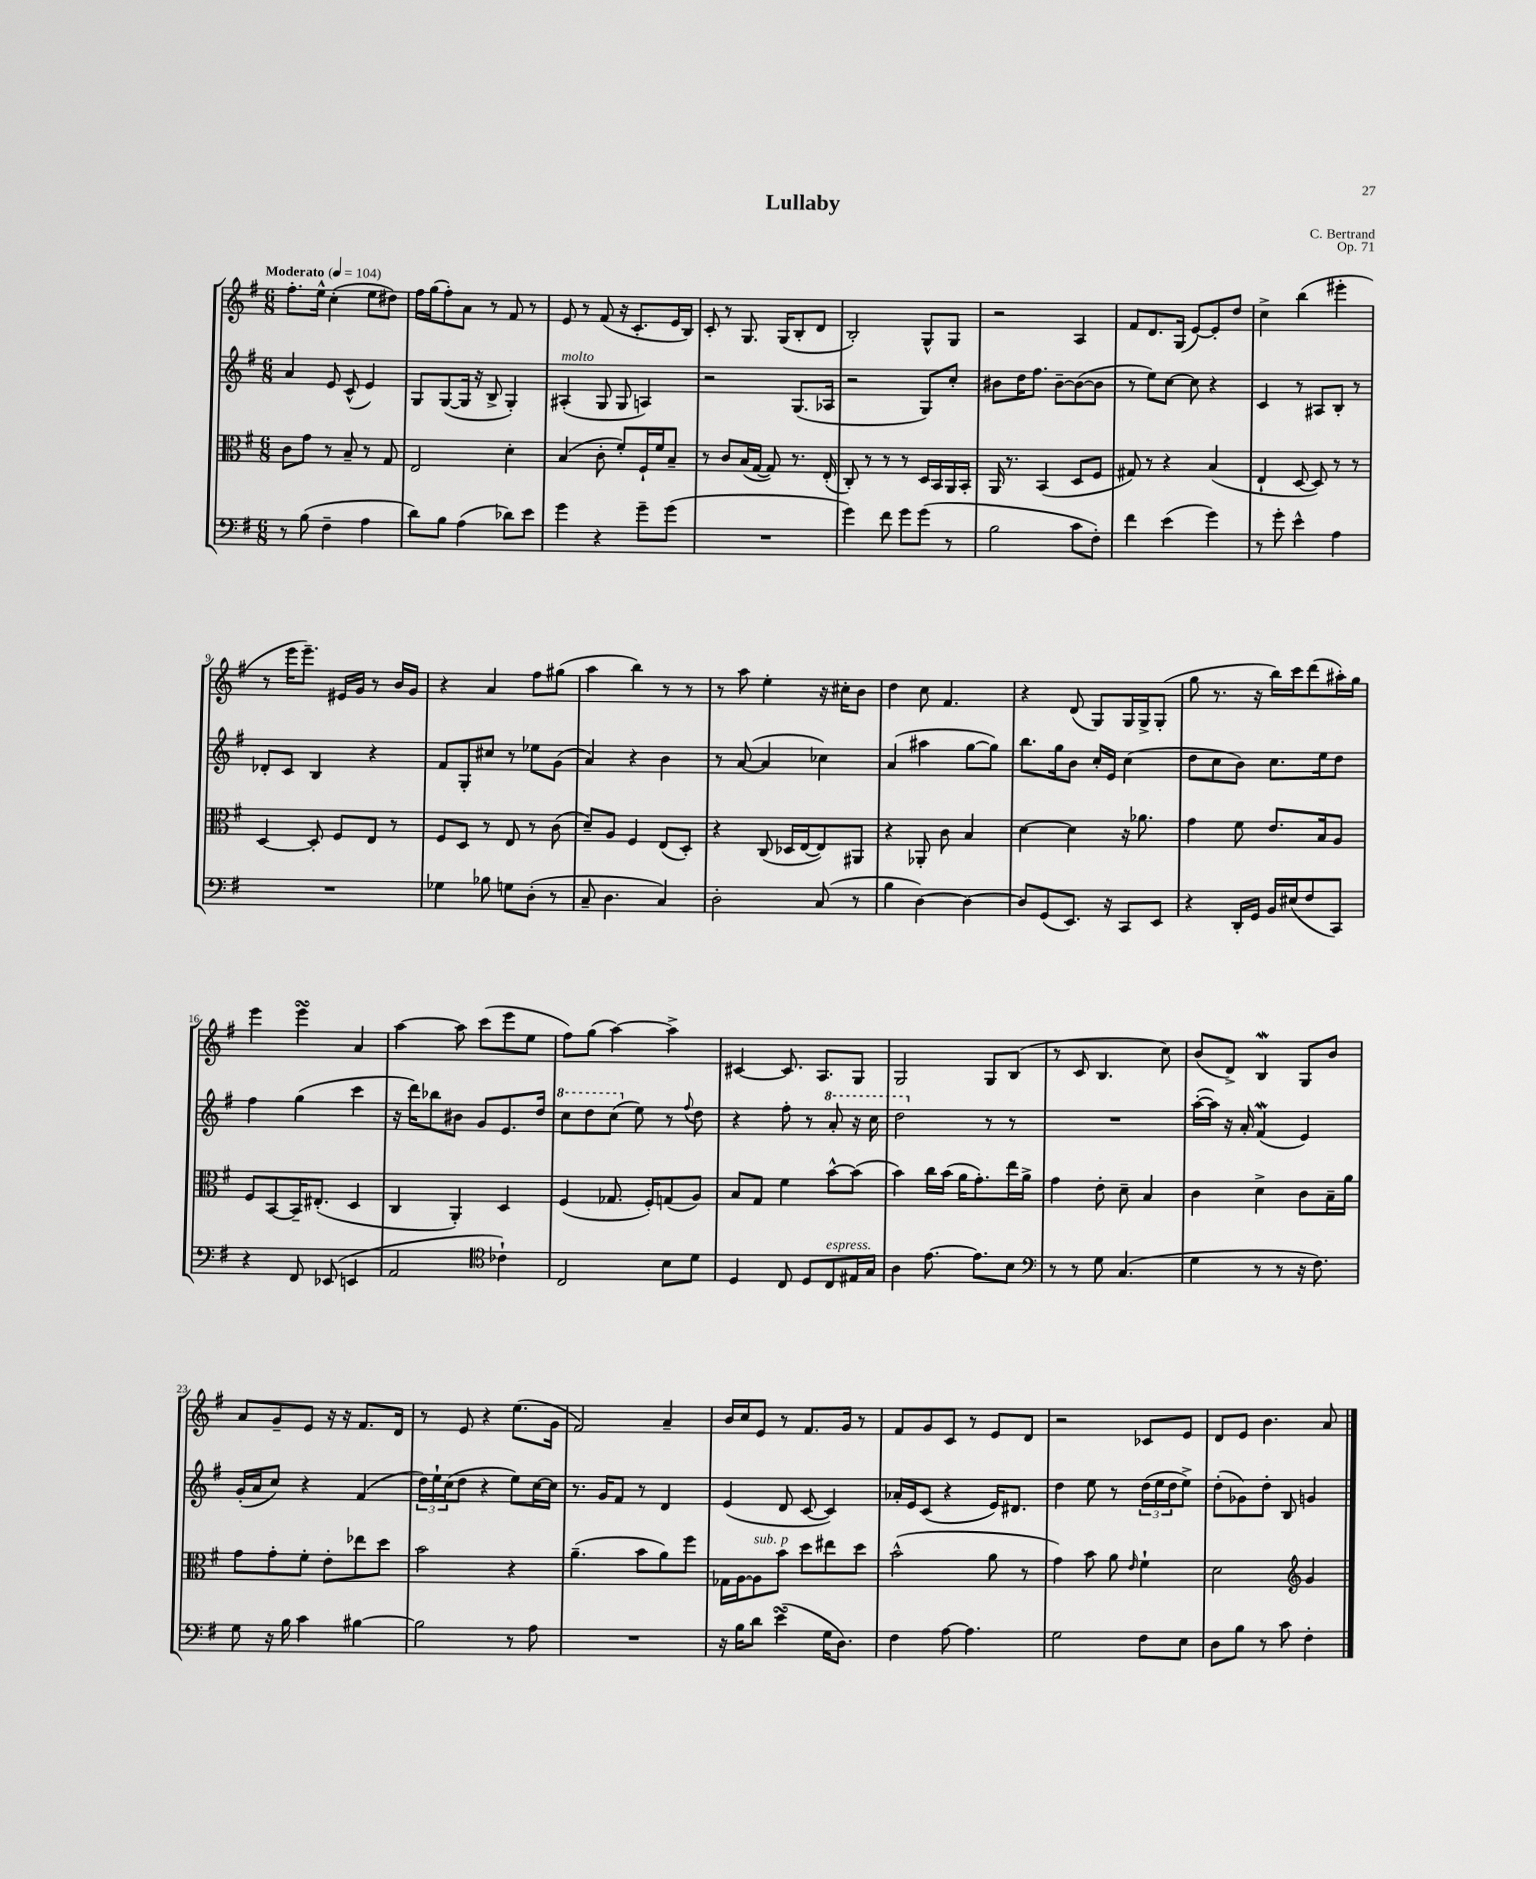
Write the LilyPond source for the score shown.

\header { title = "Lullaby" composer = "C. Bertrand" opus = "Op. 71" }
<<
\new StaffGroup <<
\new Staff = "s0" {
    \clef treble \key g \major \numericTimeSignature \time 6/8 \tempo "Moderato" 4 = 104
    fis''8.-. e''16-^ c''4-.( e''8 dis''8) |
    fis''16 g''16( fis''8-.) a'8 r8 fis'8 r8 |
    e'8 r8 fis'8( r16 c'8.-. e'16 b16) |
    c'8-. r8 g8. g16( b8-. d'8 |
    b2-.) g8-^ g8 |
    r2 a4 |
    fis'8 d'8. g16( e'8~) e'8-. d''8 |
    c''4-> b''4( eis'''4-. |
    r8 e'''16 e'''8.--) eis'16 g'16 r8 b'16 g'16 |
    r4 a'4 fis''8 gis''8( |
    a''4 b''4) r8 r8 |
    r8 a''8 e''4-. r16 cis''16-. b'8 |
    d''4 c''8 fis'4. |
    r4 d'8( g8) g16 g16-> g8-.( |
    g''8 r8. r16 b''16) c'''16 d'''8( ais''16-.) g''16 |
    e'''4 e'''4\turn a'4 |
    a''4~ a''8 c'''8( e'''8 e''8 |
    fis''8) g''8( a''4~) a''4-> |
    cis'4~ cis'8. a8. g8 |
    g2 g8 b8( |
    r8 c'8 b4. c''8) |
    b'8( d'8->) b4\mordent g8 b'8 |
    a'8 g'8-- e'8 r16 r16 fis'8. d'16 |
    r8 e'8 r4 e''8.( g'16 |
    fis'2) a'4-- |
    b'16 c''16 e'8 r8 fis'8. g'16 r8 |
    fis'8 g'8 c'8 r8 e'8 d'8 |
    r2 ces'8 e'8 |
    d'8 e'8 b'4. a'8 \bar "|." |
}
\new Staff = "s1" {
    \clef treble \key g \major \numericTimeSignature \time 6/8
    a'4 e'8 c'8-^( e'4) |
    g8 g8~( g16 r16 b8-> g4-.) |
    ais4-.^\markup { \italic "molto" }( g8 g8 a4) |
    r2 g8.( aes16 |
    r2 g8) c''8-. |
    bis'8 d''16 fis''8. bis'8~-- bis'8~( bis'8 |
    r8 e''8) c''8~ c''8 r4 |
    c'4 r8 ais8 b8-. r8 |
    des'8-. c'8 b4 r4 |
    fis'8 g8-. cis''8 r8 ees''8 g'8( |
    a'4) r4 b'4 |
    r8 a'8~( a'4 ces''4) |
    a'4( ais''4 g''8~ g''8) |
    b''8. g''16 b'8 c''16-. e'16 c''4( |
    d''8 c''8 b'8) c''8. e''16 d''8 |
    fis''4 g''4( c'''4 |
    r16 d'''16) bes''8 bis'8 g'8 e'8. d''16 |
    \ottava #1 c'''8 d'''8 c'''8( \ottava #0 e''8) r8 \appoggiatura { fis''8 } d''8 |
    r4 fis''8-. r8 \ottava #1 a''8-. r16 c'''16 |
    d'''2 \ottava #0 r8 r8 |
    R2. |
    a''16~-.( a''16) r16 a'16-. fis'4\mordent( e'4) |
    g'16-.( a'16 c''8) r4 fis'4( |
    \tuplet 3/2 { d''16) e''16-! c''16( } d''8 r4 e''8) c''16~ c''16 |
    r8. g'16 fis'8 r8 d'4 |
    e'4( d'8 c'8~ c'4) |
    aes'16-. e'16 c'8( r4 e'16) dis'8. |
    d''4 e''8 r8 \tuplet 3/2 { d''16( e''16 d''16 } e''8->) |
    d''8-.( ges'8) d''8-. b8 g'4 \bar "|." |
}
\new Staff = "s2" {
    \clef alto \key g \major \numericTimeSignature \time 6/8
    c'8 g'8 r8 b8-- r8 g8 |
    e2 d'4-. |
    b4( c'8-. fis'8-.) fis16-! fis'16 b8-- |
    r8 c'8 b16( g16~ g8) r8. e16-.( |
    c8-.) r8 r8 r8 d16 b,16 a,16 b,16-. |
    a,16 r8. b,4( d8 fis8 |
    gis8) r8 r4 b4( |
    e4-! d8~ d8) r8 r8 |
    d4~ d8-. fis8 e8 r8 |
    fis8 d8 r8 e8 r8 c'8( |
    d'8--) a8 fis4 e8( d8-.) |
    r4 c8( des16 e16~ e8) ais,8 |
    r4 aes,8-. c'8 b4 |
    d'4~ d'4 r16 aes'8. |
    g'4 fis'8 e'8. b16 a8 |
    fis8 b,8~ b,16-- eis8.-.( d4 |
    c4 a,4-.) d4 |
    fis4( ges8. fis16-.) g8( a8) |
    b8 g8 fis'4 b'8~-^ b'8( |
    b'4) c''16 b'16( a'16 g'8.-.) e''16 a'16-> |
    g'4 e'8-. d'8-- b4 |
    c'4 d'4-> c'8 b16-- a'16 |
    g'8 g'8-. fis'8-. e'8-. ees''8 d''8 |
    b'2 r4 |
    a'4.--( b'8 a'8) fis''8 |
    ges16 a16~ a8^\markup { \italic "sub. p" } b'8 d''8 eis''8 d''8 |
    b'2-^( a'8 r8 |
    g'4) b'8 a'8 \grace { e'16 } fis'4-! |
    d'2 \clef treble g'4 \bar "|." |
}
\new Staff = "s3" {
    \clef bass \key g \major \numericTimeSignature \time 6/8
    r8 b8( fis4-- a4 |
    d'8) b8 a4( des'8) e'8 |
    g'4 r4 g'8-- g'8( |
    R2. |
    g'4) fis'8 g'8 g'8( r8 |
    b2 c'8 fis8-.) |
    fis'4 e'4( g'4) |
    r8 g'8-. e'4-^ a4 |
    R2. |
    ges4 bes8 g8 d8-.( r8 |
    c8-- d4. c4) |
    d2-. c8( r8 |
    b4 d4~) d4~ |
    d8 g,8( e,8.) r16 c,8 e,8 |
    r4 d,16-. g,16 b,16 eis16( fis8 c,8) |
    r4 fis,8 ees,8( e,4 |
    a,2 \clef tenor ces'4-!) |
    c2 b8 d'8 |
    d4 c8 d8 c8^\markup { \italic "espress." } eis16 g16 |
    a4 e'8.~ e'8. b8 |
    \clef bass r8 r8 g8 c4.( |
    g4 r8 r8 r16 fis8.) |
    g8 r16 b16 c'4 bis4~ |
    bis2 r8 a8 |
    R2. |
    r16 b16 d'8 e'4\turn( g16 d8.) |
    fis4 a8~ a4. |
    g2 fis8 e8 |
    d8 b8 r8 c'8 fis4-. \bar "|." |
}
>>
>>
